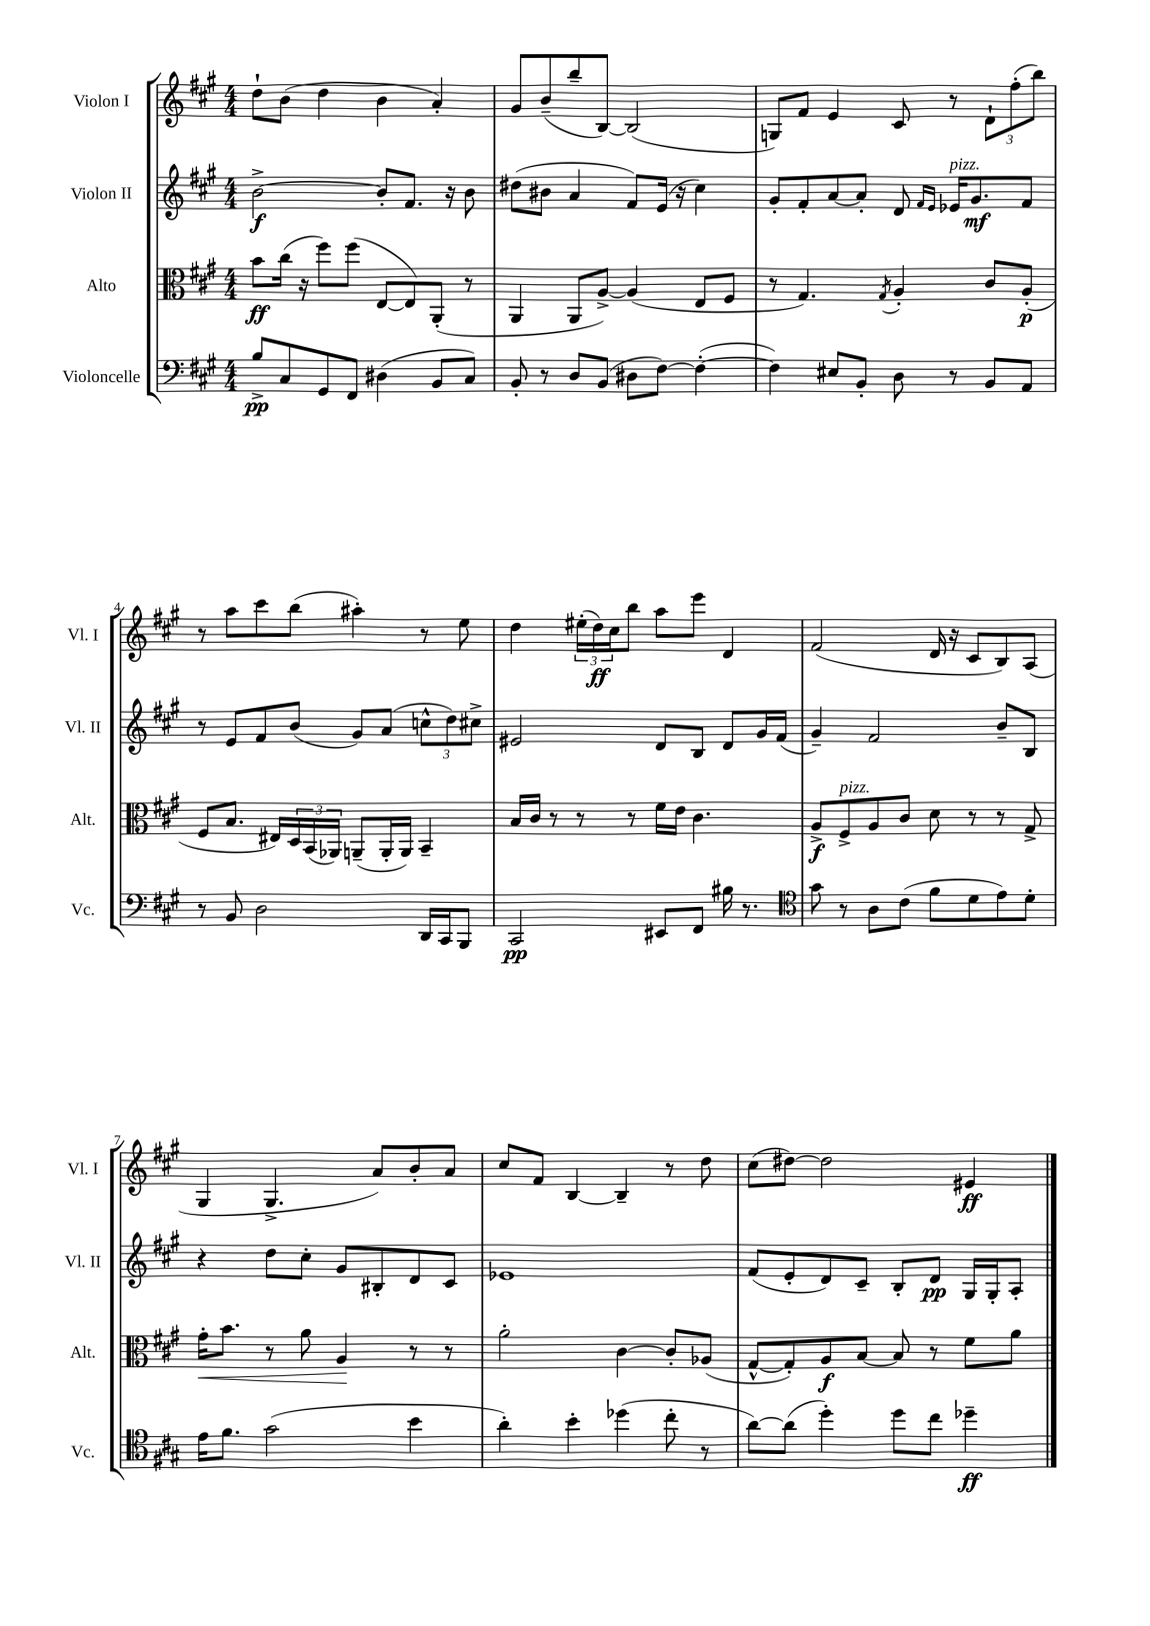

**kern	**dynam	**kern	**dynam	**kern	**dynam	**kern	**dynam
*part4	*part4	*part3	*part3	*part2	*part2	*part1	*part1
*staff4	*staff4	*staff3	*staff3	*staff2	*staff2	*staff1	*staff1
*I"Violoncelle	*	*I"Alto	*	*I"Violon II	*	*I"Violon I	*
*I'Vc.	*	*I'Alt.	*	*I'Vl. II	*	*I'Vl. I	*
*clefF4	*	*clefC3	*	*clefG2	*	*clefG2	*
*k[f#c#g#]	*	*k[f#c#g#]	*	*k[f#c#g#]	*	*k[f#c#g#]	*
*M4/4	*	*M4/4	*	*M4/4	*	*M4/4	*
=1	=1	=1	=1	=1	=1	=1	=1
8B^/L	pp	8b\L	ff	[2b^\	f	8dd`\L	.
8C#/	.	(16cc#\Jk	.	.	.	(8b\J	.
.	.	16r	.	.	.	.	.
8GG#/	.	8ff#\L)	.	.	.	4dd\	.
8FF#/J	.	(8ff#\J	.	.	.	.	.
(4D#X\	.	[8E/L	.	8b'/L]	.	4b\	.
.	.	8E/])	.	8.f#/J	.	.	.
8BB/L	.	(8AA'/J	.	.	.	4a'/)	.
.	.	.	.	16r	.	.	.
8C#/J)	.	8r	.	8b\	.	.	.
=2	=2	=2	=2	=2	=2	=2	=2
8BB'/	.	4AA/	.	(8dd#X\L	.	8g#/L	.
8r	.	.	.	8b#X\J	.	(8b~/	.
8D/L	.	8AA/L	.	4a/	.	8bb~/	.
(8BB/J	.	[8A^/J)	.	.	.	[8B/J)	.
8D#X\L	.	(4A/]	.	8f#/L)	.	(2B/]	.
[8F#\J)	.	.	.	(16e/Jk	.	.	.
.	.	.	.	16r	.	.	.
(4F#'\_	.	8E/L	.	4cc#\)	.	.	.
.	.	8F#/J	.	.	.	.	.
=3	=3	=3	=3	=3	=3	=3	=3
4F#\])	.	8r	.	8g#'/L	.	8Gn/L)	.
.	.	4.G#/)	.	8f#'/	.	8f#/J	.
8E#X/L	.	.	.	[8a/	.	4e/	.
8BB'/J	.	.	.	8a'/J]	.	.	.
.	.	8qG#/	.	.	.	.	.
8D\	.	4A'/	.	8d/	.	8c#/	.
.	.	.	.	16qqf#/LL	.	.	.
.	.	.	.	16qqe/JJ	.	.	.
!	!	!	!	!LO:TX:a:i:t=pizz.	!	!	!
8r	.	.	.	16e-X/KL	.	8r	.
.	.	.	.	8.g#/	mf	.	.
8BB/L	.	8c#/L	.	.	.	12d`\L	.
.	.	.	.	.	.	(12ff#'\	.
8AA/J	.	(8A'/J	p	8f#/J	.	.	.
.	.	.	.	.	.	12bb\J)	.
!!LO:LB:g=z
=4	=4	=4	=4	=4	=4	=4	=4
8r	.	8F#/L	.	8r	.	8r	.
8BB/	.	8.B/J	.	8e/L	.	8aa\L	.
2D\	.	.	.	8f#/	.	8ccc#\	.
.	.	16E#X/LL)	.	.	.	.	.
.	.	24D/	.	(8b/J	.	(8bb\J	.
.	.	(24BB/	.	.	.	.	.
.	.	24AA-X/JJ)	.	.	.	.	.
.	.	(8AAn~/L	.	8g#/L)	.	4aa#X'\)	.
.	.	16AA'/L	.	(8a/J	.	.	.
.	.	16AA/JJ)	.	.	.	.	.
16DD/LL	.	4BB~/	.	12ccn^^\L	.	8r	.
16CC#/J	.	.	.	.	.	.	.
.	.	.	.	12dd\)	.	.	.
8BBB/J	.	.	.	.	.	8ee\	.
.	.	.	.	12cc#X^\J	.	.	.
=5	=5	=5	=5	=5	=5	=5	=5
2CC#/	pp	16B/LL	.	2e#X/	.	4dd\	.
.	.	16c#/JJ	.	.	.	.	.
.	.	8r	.	.	.	.	.
.	.	8r	.	.	.	(24ee#X'\LL	.
.	.	.	.	.	.	24dd\)	ff
.	.	.	.	.	.	24cc#\J	.
.	.	8r	.	.	.	8bb\J	.
8EE#X/L	.	16f#\LL	.	8d/L	.	8aa\L	.
.	.	16e\JJ	.	.	.	.	.
8FF#/J	.	4.c#\	.	8B/J	.	8eee\J	.
16B#X\	.	.	.	8d/L	.	4d/	.
8.r	.	.	.	.	.	.	.
.	.	.	.	16g#/L	.	.	.
.	.	.	.	(16f#/JJ	.	.	.
=6	=6	=6	=6	=6	=6	=6	=6
*clefC4	*	*	*	*	*	*	*
8g#\	.	8A^/L	f	4g#~/)	.	(2f#/	.
!	!	!LO:TX:a:i:t=pizz.	!	!	!	!	!
8r	.	8F#^/	.	.	.	.	.
8A\L	.	8A/	.	2f#/	.	.	.
(8c#\J	.	8c#/J	.	.	.	.	.
8f#\L	.	8d\	.	.	.	16d/	.
.	.	.	.	.	.	16r	.
8d\	.	8r	.	.	.	8c#/L	.
8e\)	.	8r	.	8b~/L	.	8B/)	.
8d'\J	.	8G#^/	.	8B/J	.	(8A/J	.
!!LO:LB:g=z
=7	=7	=7	=7	=7	=7	=7	=7
!	!	!	!LO:HP:b	!	!	!	!
16e\KL	.	16g#'\KL	<	4r	.	4G#/	.
8.f#\J	.	8.b\J	.	.	.	.	.
(2g#\	.	8r	.	8dd\L	.	4.G#^/	.
.	.	8a\	.	8cc#'\J	.	.	.
.	.	4A/	.	8g#/L	.	.	.
.	.	.	.	8B#X'/	.	8a/L)	.
4b\	.	8r	[	8d/	.	8b'/	.
.	.	8r	.	8c#/J	.	8a/J	.
=8	=8	=8	=8	=8	=8	=8	=8
4a'\)	.	2a'\	.	1e-X	.	8cc#/L	.
.	.	.	.	.	.	8f#/J	.
4b'\	.	.	.	.	.	[4B/	.
(4dd-X\	.	[4c#\	.	.	.	4B~/]	.
8cc#'\	.	8c#'/L]	.	.	.	8r	.
8r	.	(8A-X/J	.	.	.	8dd\	.
=9	=9	=9	=9	=9	=9	=9	=9
[8a\L)	.	[8G#^^/L	.	(8f#/L	.	(8cc#\L	.
(8a\J]	.	8G#'/])	.	8e'/	.	[8dd#X\J)	.
4dd'\)	.	8A/	f	8d/)	.	2dd#\]	.
.	.	[8B/J	.	8c#~/J	.	.	.
8dd\L	.	8B/]	.	8B'/L	.	.	.
8cc#\J	.	8r	.	8d/J	pp	.	.
4dd-X~\	ff	8f#\L	.	16G#/LL	.	4e#X/	ff
.	.	.	.	16G#'/J	.	.	.
.	.	8a\J	.	8A'/J	.	.	.
==	==	==	==	==	==	==	==
*-	*-	*-	*-	*-	*-	*-	*-
